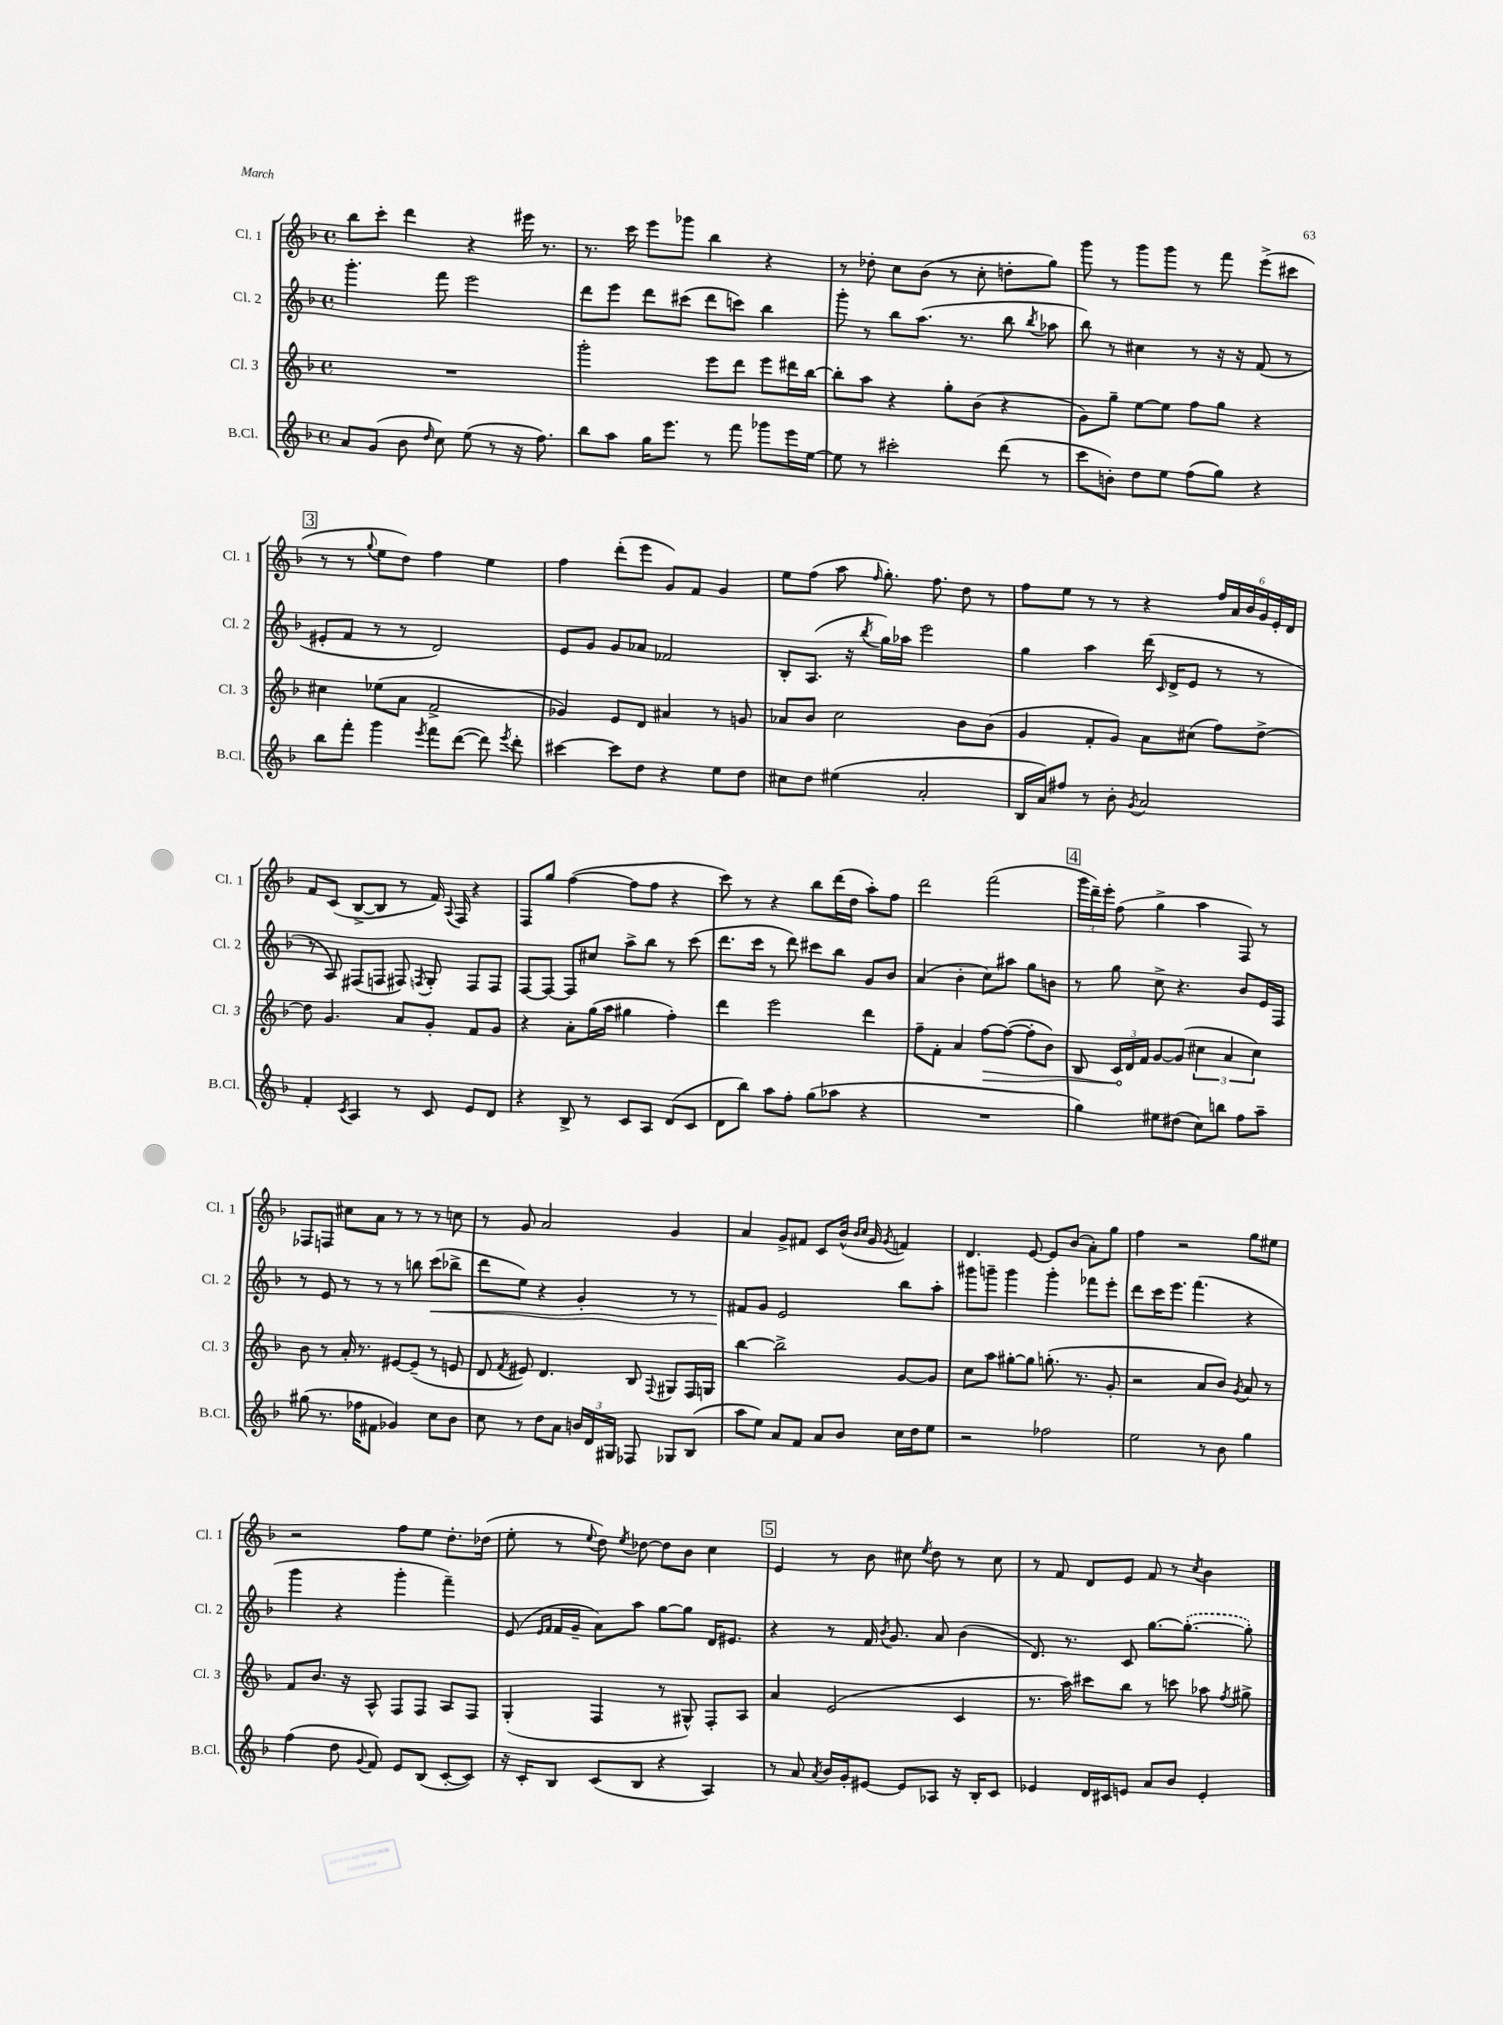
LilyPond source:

<<
\new StaffGroup <<
\new Staff = "s0" \with { instrumentName = "Cl. 1" shortInstrumentName = "Cl. 1" } {
    \clef treble \key f \major \defaultTimeSignature \time 4/4
    \autoBeamOff bes''8[ c'''8]-. d'''4 r4 eis'''16 r8. |
    r8. c'''16 e'''8[ ges'''8] bes''4 r4 |
    r8 des''8-. c''8[ bes'8]( r8 c''8-. d''8[-. g''8]) |
    g'''8 r8 g'''8[ g'''8] r8 f'''8 e'''8[->( cis'''8] |
    \mark \markup { \box "3" } r8 r8 \appoggiatura { g''8 } e''8[ d''8]) f''4 e''4 |
    f''4 d'''8[-.( e'''8] g'8[) f'8] g'4 |
    e''8[ f''8]( a''8 \grace { f''16 } g''8.-.) f''8. d''8 r8 |
    f''8[ e''8] r8 r8 r4 \tuplet 6/4 { f''16[ a'16 bes'16 g'16 e'16-. d'16] } |
    f'8[ c'8]( bes8[~-> bes8] r8 f'16) \appoggiatura { a8 } f16 r4 |
    f8[ g''8] f''4~( f''8[ f''8] r4 |
    c'''8) r8 r4 bes''8[ d'''16( d''16] a''8[-.) f''8] |
    d'''2 f'''2( |
    \mark \markup { \box "4" } \tuplet 3/2 { g'''16[ d'''16--) e'''16]-. } f''8( g''4-> a''4 f8) r8 |
    fes8[ f8] cis''8[ a'8] r8 r8 r8 c''8 |
    r8 g'8 a'2 g'4 |
    a'4 g'8[-> fis'8] c'8[ bes'16]-^( \grace { bes'16[ c''16] } g'16 \acciaccatura { g'8 } f'4) |
    d'4. e'8~ e'8[ bes'8]( a'8[-.) g''8] |
    f''4 r2 g''8[ eis''8] |
    r2 f''8[ e''8] d''8.[-. des''16]( |
    e''8-. r8 \appoggiatura { e''8 } d''8) \acciaccatura { e''8 } des''8~ des''8[ bes'8] c''4 |
    \mark \markup { \box "5" } e'4 r8 bes'8 cis''8 \acciaccatura { e''8 } d''8 r8 cis''8 |
    r8 f'8 d'8[ e'8] f'8 r8 \acciaccatura { c''8 } bes'4 \bar "|." |
}
\new Staff = "s1" \with { instrumentName = "Cl. 2" shortInstrumentName = "Cl. 2" } {
    \clef treble \key f \major \defaultTimeSignature \time 4/4
    \autoBeamOff g'''4.-. f'''8 e'''2 |
    d'''8[ e'''8] d'''8[ cis'''8]( d'''8[ c'''8]) bes''4 |
    g'''8-. r8 bes''8[ a''8.]( r8. bes''8 \acciaccatura { bes''8 } aes''8 |
    bes''8) r8 cis''4 r8 r16 r16 f'8( r8 |
    \mark \markup { \box "3" } eis'8[-. f'8] r8 r8 d'2) |
    e'8[ g'8] g'8[ aes'8] fes'2 |
    bes8[-. a8.]( r16 \acciaccatura { bes''8 } g''16[) aes''16] e'''2 |
    g''4 a''4 d'''16( \grace { c'16 } d'16[-> e'8] r8 r8 |
    r8 a8) fis8[( f8] fis8) \acciaccatura { f8 } g8-. f8[ f8] |
    f8[~ f8]~ f8[ cis''8] a''8[-> bes''8] r8 c'''8( |
    d'''8.[ c'''16] r8 d'''8) cis'''8[ bes''8] g'8[ bes'8] |
    a'4( bes'4-. c''8[) ais''8] g''8[ b'8] |
    \mark \markup { \box "4" } r8 g''8 c''8-> r4. bes'8[ e'16 f16] |
    r8 e'8 r8 r8 r8 b''8 c'''8[\<( bes''8]-> |
    d'''8[ e''8]) r4 g'4-. r8 r8 |
    fis'8[\! g'8] e'2 bes''8[ a''8]-. |
    gis'''8[ g'''8]-- g'''4 g'''4-. fes'''8[ e'''8]-. |
    d'''8[ c'''16 e'''8.] f'''4.( r4 |
    g'''4 r4 g'''4-. f'''4--) |
    e'8( \grace { e'16[ f'16] } f'16[ g'16]-- a'8[) a''8] g''8[~ g''8] d'16[ eis'8.] |
    \mark \markup { \box "5" } r4 r8 f'16 \acciaccatura { bes'8 } g'8. a'8 bes'4( |
    d'8.) r8. c'8 g''8.[~ \once \slurDashed g''8.]~-.( g''8-.) \bar "|." |
}
\new Staff = "s2" \with { instrumentName = "Cl. 3" shortInstrumentName = "Cl. 3" } {
    \clef treble \key f \major \defaultTimeSignature \time 4/4
    \autoBeamOff R1 |
    g'''2-. e'''8[ d'''8] e'''8[ dis'''16 bes''16]~ |
    bes''8[-. a''8] r4 g''8[-. bes'8]( r4 |
    g'8[) g''8]-- e''8[~ e''8] f''8[ g''8] r4 |
    \mark \markup { \box "3" } cis''4 ees''8[( a'8] f'2-> |
    ges'4) e'8[ d'8] ais'4 r8 g'8 |
    aes'8[ bes'8] c''2 bes'8[ bes'8]( |
    g'4 f'8[-. g'8]) a'8[ cis''8]( f''8[) d''8]~-> |
    d''8 g'4. a'8[ g'8]-. f'8[ g'8] |
    r4 a'8[-. g''16( a''16] gis''4 f''4-.) |
    d'''4 e'''2 d'''4 |
    f''8[-- f'8]-. a'4 \once \override Hairpin.circled-tip = ##t f''8[~\> f''8]~( f''8[-. bes'8]) |
    \mark \markup { \box "4" } bes8 \tuplet 3/2 { c'16[\! d'16 f'16] } g'8[~ g'8]( \tuplet 3/2 { cis''4 a'4 cis''4) } |
    bes'8 r8 a'16-. r8. eis'8[~ eis'8]--( r8 e'8 |
    d'8 \acciaccatura { f'8 } eis'8) d'4. bes8 \appoggiatura { f8 } gis8[ f16 g16] |
    bes''4~ bes''2-> g'8[~ g'8] |
    c''8[ a''8] gis''8[~-. gis''8] g''8.-.( r8. g'8-. |
    r2 a'8[ bes'8]) \acciaccatura { g'8 } a'8 r8 |
    f'8[ bes'8.] r16 a8-^ f8[ f8] a8[ f8] |
    g4-.( f4 r8 gis8-^) f8[-. a8] |
    \mark \markup { \box "5" } a'4 e'2( c'4 |
    r8. a''16) cis'''8[ bes''8] r8 c'''8 aes''8 \acciaccatura { f''8 } gis''8-> \bar "|." |
}
\new Staff = "s3" \with { instrumentName = "B.Cl." shortInstrumentName = "B.Cl." } {
    \clef treble \key f \major \defaultTimeSignature \time 4/4
    \autoBeamOff a'8[ g'8]( bes'8 \grace { d''16 } c''8) e''8( r8 r16 f''8.) |
    bes''8[ a''8] g''16[ e'''8.] r8 f'''8 ges'''8[ e'''16 e''16]~ |
    e''8 r8 cis'''2-. d'''8( r8 |
    c'''8[ b'8]-.) d''8[ e''8] f''8[( g''8]) r4 |
    \mark \markup { \box "3" } bes''8[ f'''8]-. g'''4 \acciaccatura { e'''8 } f'''8[ d'''8]~( d'''8) \acciaccatura { e'''8 } d'''8-. |
    cis'''4~ cis'''8[ d''8] r4 e''8[ d''8] |
    cis''8[ d''8] eis''4( a'2-. |
    bes16[ a'16) fis''8] r8 bes'8-. \acciaccatura { g'8 } a'2 |
    f'4-. \acciaccatura { c'8 } a4 r8 c'8 e'8[ d'8] |
    r4 bes8-> r8 c'8[ a8] d'8[( c'8] |
    d'8[ bes''8]) a''8[ f''8]-. g''8[( aes''8] r4 |
    R1 |
    \mark \markup { \box "4" } g''4) eis''8[ dis''8]( c''8[) b''8] f''8[ a''8]-- |
    gis''8( r8. fes''16[ fis'8] ges'4) c''8[ bes'8] |
    c''8 r8 d''8[ a'8] \tuplet 3/2 { b'16[ d'16 gis16] } fes8 ges8[ bes8]( |
    a''8[ e''8]) a'8[ f'8] a'8[ bes'8] c''16[ d''16 e''8] |
    r2 fes''2 |
    e''2 r8 bes'8 g''4 |
    f''4( d''8 \appoggiatura { g'8 } f'8) e'8[ bes8]( c'8[~-. c'8]) |
    r16 c'16[-. bes8] c'8[( bes8] r4 a4) |
    \mark \markup { \box "5" } r8 a'8 \acciaccatura { a'8 } bes'16[ g'16-. eis'8]~ eis'8[ aes8] r16 bes16[-. c'8] |
    ees'4 d'16[ cis'16 e'8] a'8[ bes'8] e'4-. \bar "|." |
}
>>
>>
\layout { \context { \Score \remove "Bar_number_engraver" } }
